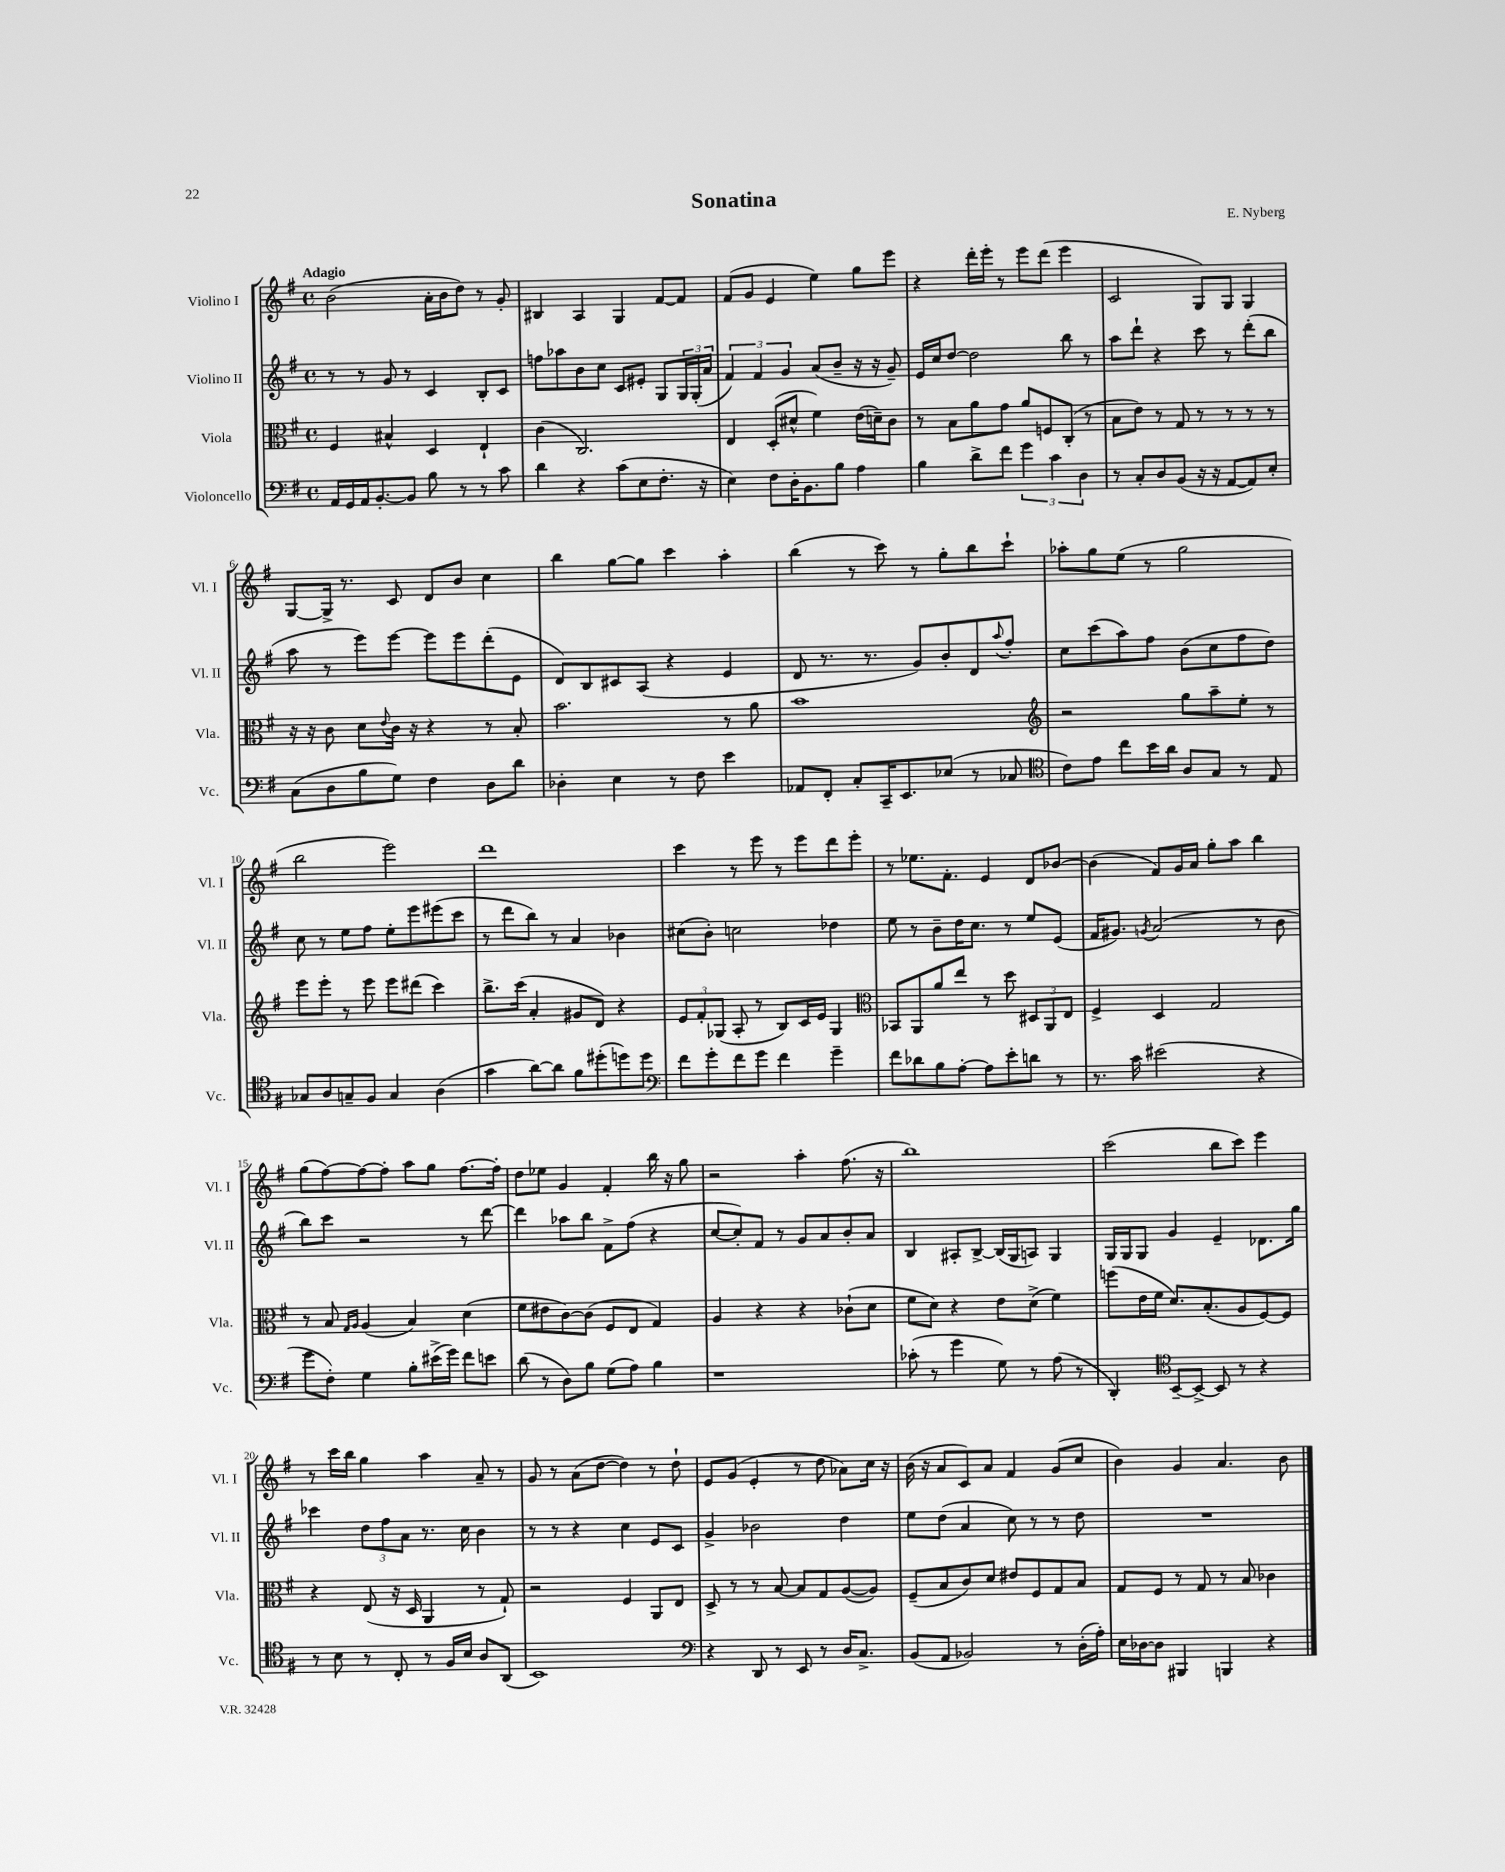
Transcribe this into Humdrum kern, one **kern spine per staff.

**kern	**kern	**kern	**kern
*part4	*part3	*part2	*part1
*staff4	*staff3	*staff2	*staff1
*I"Violoncello	*I"Viola	*I"Violino II	*I"Violino I
*I'Vc.	*I'Vla.	*I'Vl. II	*I'Vl. I
*clefF4	*clefC3	*clefG2	*clefG2
*k[f#]	*k[f#]	*k[f#]	*k[f#]
*M4/4	*M4/4	*M4/4	*M4/4
*met(c)	*met(c)	*met(c)	*met(c)
=1	=1	=1	=1
!	!	!	!LO:TX:a:B:t=Adagio
16AA/LL	4F#/	8r	(2b\
16GG/	.	.	.
16AA/J	.	8r	.
[8.BB'/	.	.	.
.	4B#X^^/	8g/	.
8BB/J]	.	8r	.
8B\	4D/	4c/	16a'\LL
.	.	.	16b\J
8r	.	.	8dd\J)
8r	4E`/	8B'/L	8r
8c\	.	8c/J	8g'/
=2	=2	=2	=2
4d\	(4c\	8ffn\L	4B#X/
.	.	8aa-X\	.
4r	2.C/)	8b\	4A/
.	.	8cc\J	.
(8c\L	.	8c/L	4G/
8E\	.	8e#X'/J	.
8.F#'\J	.	8G/L	[8f#/L
.	.	24G/L	8f#/J]
.	.	(24G'/	.
16r	.	.	.
.	.	24a/JJ	.
=3	=3	=3	=3
4E\)	4E/	6f#/)	(8f#/L
.	.	.	8g/J
.	.	6f#/	.
8F#\L	(8D'/L	.	4e/
.	.	6g/	.
16D'\K	8d#X^^/J	.	.
8.BB\	.	.	.
.	4f#\)	(8a/L	4ee\)
8B\J	.	8b~/J	.
4A\	(16e\LL	16r	8gg\L
.	16dn~\J)	16r	.
.	8c\J	8g~/)	8eee\J
=4	=4	=4	=4
4B\	8r	16e/LL	4r
.	.	16cc/J	.
.	8B\L	[8dd/J	.
8d^\L	8a\	2dd\]	16ddd'\LL
.	.	.	16eee'\JJ
8f#\J	8g\J	.	8r
6g\	8a/L	.	8eee\L
.	8Fn/	.	(8ddd\J
6c\	.	.	.
.	(8C'/J	8bb\	4eee\
6D\	.	.	.
.	8r	8r	.
=5	=5	=5	=5
8r	8B\L	8aa\L	2c/
8C'/L	8e\J)	8ddd`\J	.
8D/	8r	4r	.
(8BB/J	8G/	.	.
16r	8r	8ccc\	8G/L)
16r	.	.	.
[8AA/L	8r	8r	8G/J
8AA/])	8r	(8ddd'\L	4G/
8E'/J	8r	8bb\J	.
!!LO:LB:g=z
=6	=6	=6	=6
(8C\L	16r	8aa\	[8G/L
.	16r	.	.
8D\	8c\	8r	16G^/Jk]
.	.	.	8.r
8B\	8d\L	8eee\L)	.
.	8qqe/	.	.
8G\J)	16c\Jk	[8eee\J	8c/
.	16r	.	.
4F#\	4r	8eee\L]	8d/L
.	.	8eee\	8b/J
8D\L	8r	(8ddd'\	4cc\
8d\J	8B'/	8e\J	.
=7	=7	=7	=7
4D-X'\	2.b\	8d/L)	4bb\
.	.	8B/	.
4E\	.	8c#X/	[8gg\L
.	.	(8A/J	8gg\J]
8r	.	4r	4ccc\
8F#\	.	.	.
4e\	8r	4e/	4aa'\
.	8a\	.	.
=8	=8	=8	=8
8AA-X/L	1b	8d/	(4bb\
8FF#'/J	.	8.r	.
8C'/L	.	.	8r
.	.	8.r	.
16CC~/K	.	.	8ccc\)
8.EE/	.	.	.
.	.	8g/L)	8r
(8E-X/J	.	8b'/	8gg'\L
8r	.	8d/	8bb\
.	.	8qqaa/	.
8C-X/	.	8ff#'/J	8ccc`\J
=9	=9	=9	=9
*clefC4	*clefG2	*	*
8c\L)	2r	8cc\L	8aa-X'\L
8e\J	.	(8ccc\	8gg\
8cc\L	.	8aa\)	(8ee\J
16b\L	.	8ff#\J	8r
16a\JJ	.	.	.
8A/L	8gg\L	(8b\L	2gg\
8G/J	8aa~\	8cc\	.
8r	8ee'\J	8ff#\	.
8E/	8r	8dd\J)	.
!!LO:LB:g=z
=10	=10	=10	=10
8G-X/L	8eee\L	8cc\	2bb\
8A/	8eee'\J	8r	.
8Gn~/	8r	8ee\L	.
8F#/J	8eee\	8ff#\J	.
4G/	8eee\L	8ee'\L	2eee\)
.	(8ddd#X\J	8eee\	.
(4A\	4ccc\)	(8eee#X\	.
.	.	8ccc\J	.
=11	=11	=11	=11
4g\	8.bb^\L	8r	1ddd
.	.	8ddd\L	.
.	(16ccc\Jk	.	.
[8a\L)	4a'/	8bb\J)	.
8a\J]	.	8r	.
8f#\L	8g#X/L	4a/	.
(8dd#X'\	8d/J)	.	.
8ddn\)	4r	4b-X\	.
8dd\J	.	.	.
=12	=12	=12	=12
*clefF4	*	*	*
8f#\L	12e/L	(8cc#X\L	4ccc\
.	12f#'/	.	.
8g'\	.	8b'\J)	.
.	(12G-X/J	.	.
8f#\	8A'/	2ccn\	8r
8g\J	8r	.	8eee\
4f#\	8B/L)	.	8r
.	16c/L	.	8eee\L
.	16e/JJ	.	.
4g~\	4G-/	4dd-X\	8ddd\
.	.	.	8eee'\J
=13	=13	=13	=13
*	*clefC3	*	*
8f#\L	8BB-X/L	8ee\	8r
8d-X\	8AA/	8r	8.ee-X\L
8B\	8a/	8b~\L	.
.	.	.	8.f#'\J
[8A'\J	8ee/J	16dd\K	.
.	.	8.cc\J	.
8A\L]	8r	.	4e/
8e'\	8dd\	8r	.
8dn\J	12D#X/L	8ee/L	8d/L
.	12AA/	.	.
8r	.	(8e/J	[8b-X/J
.	12E/J	.	.
=14	=14	=14	=14
8.r	4F#^/	16f#/KL	(4b-\]
.	.	8.g#X/J)	.
16c\	.	.	.
.	.	8qgn/	.
(2e#X\	4D/	(2a/	8f#/L)
.	.	.	16g/L
.	.	.	16a/JJ
.	2G/	.	8gg'\L
.	.	.	8aa\J
4r	.	8r	4bb\
.	.	8b\	.
!!LO:LB:g=z
=15	=15	=15	=15
8g\L	8r	8bb\L)	(8gg\L
8F#'\J)	8B/	8ccc\J	[8ff#\)
.	16qqG/LL	.	.
.	16qqA/JJ	.	.
4G\	(4A/	2r	8ff#\_
.	.	.	8ff#'\J]
8B'\L	4B/)	.	8aa\L
(16e#X^\L	.	.	8gg\J
16g\JJ)	.	.	.
8f#\L	(4d\	8r	[8.ff#\L
8en\J	.	[8ddd\	.
.	.	.	16ff#'\Jk]
=16	=16	=16	=16
(8d\	8f#\L	4ddd\]	8dd\L
8r	8e#X\	.	8ee-X\J
8D\L)	[8c\)	8aa-X\L	4g/
8B\J	(8c\J]	8bb\J	.
(8G\L	8F#/L	8f#^\L	4f#'/
8A\J)	8E/J	(8ff#\J	.
4B\	4G/)	4r	16bb\
.	.	.	16r
.	.	.	8gg\
=17	=17	=17	=17
1r	4A/	[8cc/L	2r
.	.	8cc'/])	.
.	4r	8f#/J	.
.	.	8r	.
.	4r	8g/L	4aa'\
.	.	8a/	.
.	(8c-X`\L	8b'/	(8.ff#\
.	8d\J	8a/J	.
.	.	.	16r
=18	=18	=18	=18
(8c-X'\	8f#\L	4B/	1bb)
8r	8d\J)	.	.
4g\	4r	8A#X'/L	.
.	.	[8B^/J	.
8G\)	8e\L	(16B/LL]	.
.	.	16G/J	.
8r	(8d^\J	8An/J)	.
(8A\	4f#\)	4G/	.
8r	.	.	.
=19	=19	=19	=19
4DD'/)	(8ffn\L	16G/LL	(2ccc\
.	.	16G/J	.
.	16e\L	8G/J	.
.	16f#\JJ	.	.
*clefC4	*	*	*
[8BB~/L	8.d/L)	4g/	.
8BB^/J_	.	.	.
.	(8.B'/	.	.
8BB/]	.	4e~/	8bb\L
8r	8A/	.	8ccc\J)
4r	[8F#/)	8.d-X\L	4eee\
.	8F#/J]	.	.
.	.	16gg\Jk	.
!!LO:LB:g=z
=20	=20	=20	=20
8r	4r	4ccc-X\	8r
8B\	.	.	16ccc\LL
.	.	.	16bb\JJ
8r	(8E/	12dd\L	4gg\
.	.	12ff#\	.
8C'/	16r	.	.
.	.	12a\J	.
.	16D/	.	.
8r	4AA/	8.r	4aa\
16F#/LL	.	.	.
16B/JJ	.	16cc\	.
8A/L	8r	4b\	8a~/
(8AA/J	8G`/)	.	8r
=21	=21	=21	=21
1BB)	2r	8r	8g/
.	.	8r	8r
.	.	4r	(8a\L
.	.	.	[8dd\J
.	4F#/	4cc\	4dd\])
.	8AA/L	8e/L	8r
.	8E/J	8c/J	8dd`\
=22	=22	=22	=22
*clefF4	*	*	*
4r	8D^/	4g^/	8e/L
.	8r	.	(8g/J
8DD/	8r	2b-X\	4e'/
8r	[8B/	.	.
8EE/	8B/L]	.	8r
8r	8G/	.	8dd\
16D/KL	([8A/	4dd\	8a-X\L)
8.C^/J	.	.	.
.	8A/J])	.	16cc\Jk
.	.	.	16r
=23	=23	=23	=23
(8BB/L	(8F#~/L	8ee\L	(16b\
.	.	.	16r
8AA/J	8B/	(8dd\J	8a/L
2BB-X/)	8c/)	4a/	8c/)
.	8d/J	.	8a/J
.	8e#X/L	8cc\)	4f#/
.	8F#/	8r	.
8r	8G/	8r	(8g/L
(16D'\LL	8B/J	8dd\	8cc/J
16A'\JJ)	.	.	.
=24	=24	=24	=24
16E\LL	8G/L	1r	4b\)
[16D-X\J	.	.	.
8D-\J]	8F#/J	.	.
4BBB#X/	8r	.	4g/
.	8G/	.	.
4BBBn/	8r	.	4.a/
.	8B/	.	.
4r	4c-X\	.	.
.	.	.	8b\
==	==	==	==
*-	*-	*-	*-
